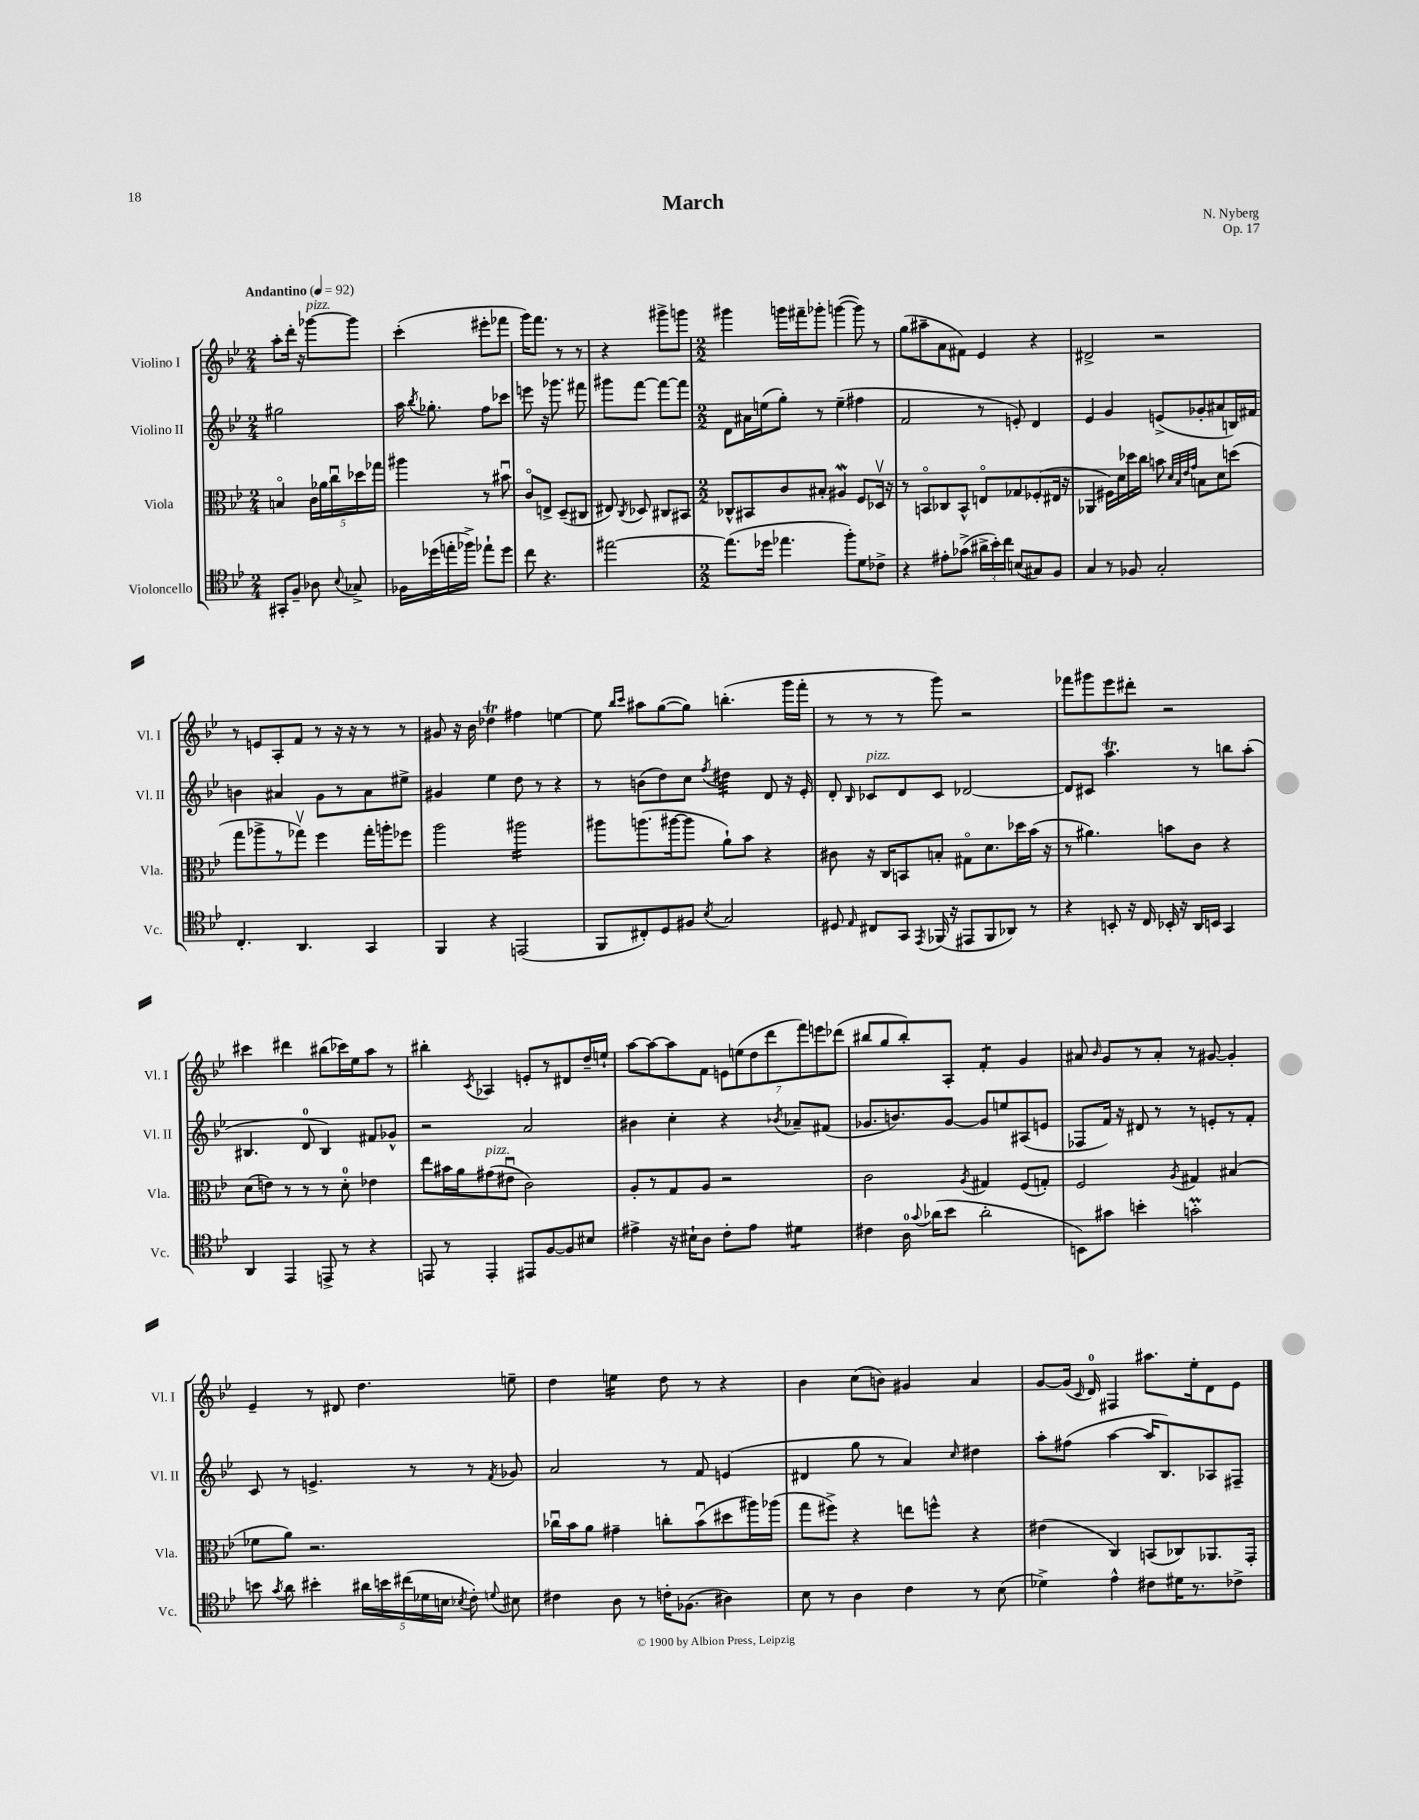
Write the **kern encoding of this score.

**kern	**kern	**kern	**kern
*staff4	*staff3	*staff2	*staff1
*clefC4	*clefC3	*clefG2	*clefG2
*k[b-e-]	*k[b-e-]	*k[b-e-]	*k[b-e-]
*M2/4	*M2/4	*M2/4	*M2/4
*MM92	*MM92	*MM92	*MM92
8GG#'	4Bo	2gg#	8aa'
8F~	.	.	16ddd'
.	.	.	16r
8A-	20c	.	[8ggg-
.	20a-	.	.
.	20ccu	.	.
8qqB-	.	.	.
8G-^	.	.	8ggg-]
.	20dd-	.	.
.	20gg-	.	.
=	=	=	=
16F-	4aa#	16aa	(4ccc'
.	.	8qbb-	.
(16dd-	.	8.gg-'	.
16ee'	.	.	.
16ff-^)	.	.	.
8ee-`	8r	8ff	8eee#'
8dd-	8b#u	8ccc-	8fff-
=	=	=	=
8cc	8co	8eee	16ggg)
.	.	.	8.fff
4.r	8E^	16r	.
.	.	8.ggg-	.
.	(8D~	.	8r
.	8C#	8fff#	8r
=	=	=	=
[2ee#	8E#)	8ggg#	4r
.	8qC	.	.
.	8D-	[8fff	.
.	8C#	8fff_	8ggg#^
.	8BB#	8fff]	8ggg
=	=	=	=
*M2/2	*M2/2	*M2/2	*M2/2
(8.ee#]	8C-^^	8d	4ggg#
.	8BB#	16a#	.
16dd-	.	(16ee	.
4.ee-	8c	8gg')	16ggg
.	.	.	16fff#~
.	8B#'	8r	8ggg-'
.	4A#	(4ee~	([4ggg
8ff')	.	.	.
8d	8F	4ff#	8ggg])
8c-^	16D-v	.	8r
.	16r	.	.
=	=	=	=
4r	8r	2f	(8gg
.	8BBo	.	8aa#~
8e#'	8C-	.	8a
(8g-^	8BB^^	.	8f#)
24a#^	8Eo	8r	4e-
24b-')	.	.	.
24cc	.	.	.
(8B	8G-	8e')	.
8G#)	(8F-'	4d	4r
8F	16E#	.	.
.	16r	.	.
=	=	=	=
4G	4AA-	4e-	2d#^
8r	16F#)	4g	.
.	16d	.	.
8F-	16dd-	.	.
.	16cc	.	.
2G'	8b	(8e^	2r
.	32qqd	.	.
.	32qqB-	.	.
.	32qqe-	.	.
.	32qqg	.	.
.	8B	8g-'	.
.	8d	8a#	.
.	(8dd	16B)	.
.	.	16f#	.
=	=	=	=
4.C'	8gg	4b	8r
.	8aa-^	.	8e
.	8r	4a#	8A'
4.AA	8gg-v)	.	8f
.	4ff	8g	8r
.	.	8r	16r
.	.	.	16r
4GG	16gg-'	8a#	8r
.	16aa'	.	.
.	8ff-	8ee#^	8r
=	=	=	=
4FF	2aa	4g#	8g#
.	.	.	16r
.	.	.	16b-
4r	.	4ee-	4dd-
(2EE	2aa#	8dd	4ff#
.	.	8r	.
.	.	4r	[4ee
=	=	=	=
8FF	8aa#	8r	8ee]
.	.	.	16qqbb-
.	.	.	16qqccc
8C#')	(8.aa	(8b	8aa#
8D	.	8dd)	([8gg
.	[16aa#	.	.
8F#	8aa#]	8cc	8gg])
8qB-	.	8qff	.
2G	8a`)	4dd#	(4.bb'
.	8b-	.	.
.	4r	8d	.
.	.	16r	16ggg
.	.	16e-'	16fff'
=	=	=	=
8D#	8c#	8d'	8r
16qqE-	.	16qqB-	.
8C#	16r	8c-	8r
.	16C	.	.
8GG	8BB	8d	8r
8qEE-	.	.	.
(16FF-	8B'	8c-	8ggg)
16r	.	.	.
8EE#	8G#o	[2d-	2r
8FF-	8.d	.	.
8AA-)	.	.	.
.	16dd-	.	.
8r	(16b-	.	.
.	16r	.	.
=	=	=	=
4r	8r	8d-]	8fff-
.	4.a#)	8c#	8ggg#
8BB'	.	4.aa	8eee-
16r	.	.	8ddd#'
16C	.	.	.
16BB-'	8b	.	2r
16r	.	.	.
16AA	8c	8r	.
16BB	.	.	.
4GG	4r	8bb	.
.	.	(8aa'	.
=	=	=	=
4AA	(8d	4.B#	4ccc#
.	8e)	.	.
4EE-	8r	.	4ddd#
.	8r	8d	.
8EE^	8r	4B#)	(8bb#
8r	8d'	.	16ccc-)
.	.	.	16ee-
4r	4e-	8f#	8aa
.	.	8g-^^	8r
=	=	=	=
8EE	8ee-	2r	4bb#'
8r	16b#	.	.
.	16a	.	.
.	.	.	8qc
4EE'	(8g#	.	4A-
.	8e#u	.	.
8EE#	2c)	2a	8e'
[8F	.	.	8r
8F]	.	.	8d#
8B#	.	.	16dd~
.	.	.	16ee`
=	=	=	=
4e#^	8A'	4b#	[8aa
.	8r	.	8aa_
16r	8G	4cc'	8aa]
16B#`	.	.	.
8A	8A	.	8f
8c'	2r	4r	14e
.	.	.	(14ee
8e#	.	.	.
.	.	.	14dd
.	.	.	14ddd
.	.	8qb-	.
4d#	.	8a-~	.
.	.	.	14fff)
.	.	.	14eee
.	.	(8f#	.
.	.	.	(14ddd-
=	=	=	=
4c#	2c	8.g-	8bb#
.	.	.	8gg
.	.	8.b)	.
16A	.	.	8bb#')
8qqg	.	.	.
(16a-	.	.	.
8b-	.	[8g-	8A'
.	8qA	.	.
2a-'	4G#	8g-]	4f'
.	.	8ee	.
.	(8F	(8A#	4g
.	8G')	8e	.
=	=	=	=
8BB)	2F	8F-	8a#
.	.	.	16qqb-
8g#	.	16f)	8g
.	.	16r	.
4b'	.	8d#	8r
.	.	8r	8a#'
.	8qA	.	.
2g'	4G#	8r	8r
.	.	8e'	[8g#
.	(4B#	8r	4g#']
.	.	8f'	.
=	=	=	=
8b	8f-	8c	4e-~
8qg	.	.	.
8a	8a)	8r	.
4b#'	2.r	4.e^	8r
.	.	.	8d#
20a#	.	.	4.dd
20b	.	.	.
(20cc#	.	.	.
.	.	8r	.
20d-	.	.	.
20B	.	.	.
8qB-	.	.	.
8c')	.	8r	.
8qqd	.	8qf	.
8B#	.	8g-	8ee~
=	=	=	=
4c#	16cc-u	2a	4dd
.	16b-	.	.
.	8a	.	.
8A	4g#~	.	4ee
8r	.	.	.
16c'	8cc'	8r	8dd
(8.F-	.	.	.
.	(8b-u	8f	8r
4A#)	8dd#	(4e	4r
.	16aa#)	.	.
.	(16aa-	.	.
=	=	=	=
8B-	8gg	4d#	4b-
8r	8ff#^)	.	.
4A	4r	8gg	(8cc
.	.	8r	8b)
4c	8ee	4a)	4g#
.	8ff^^	.	.
.	.	16qqcc	.
8r	4r	4dd#	4a
(8B-	.	.	.
=	=	=	=
4d-^)	(4e#	8aa'	[8g
.	.	(8ff#	(16g]
.	.	.	16qqc
.	.	.	16d)
4e-^^	4C)	[4aa	4F#
8c#	(8BB	16aa]	8.aa#
.	.	8.B-)	.
16d#	8C-)	.	.
8.r	.	.	16ee-'
.	8.AA-	8A-	8d
8c-^	.	8F#~	8e-
.	16GG'	.	.
==	==	==	==
*-	*-	*-	*-
